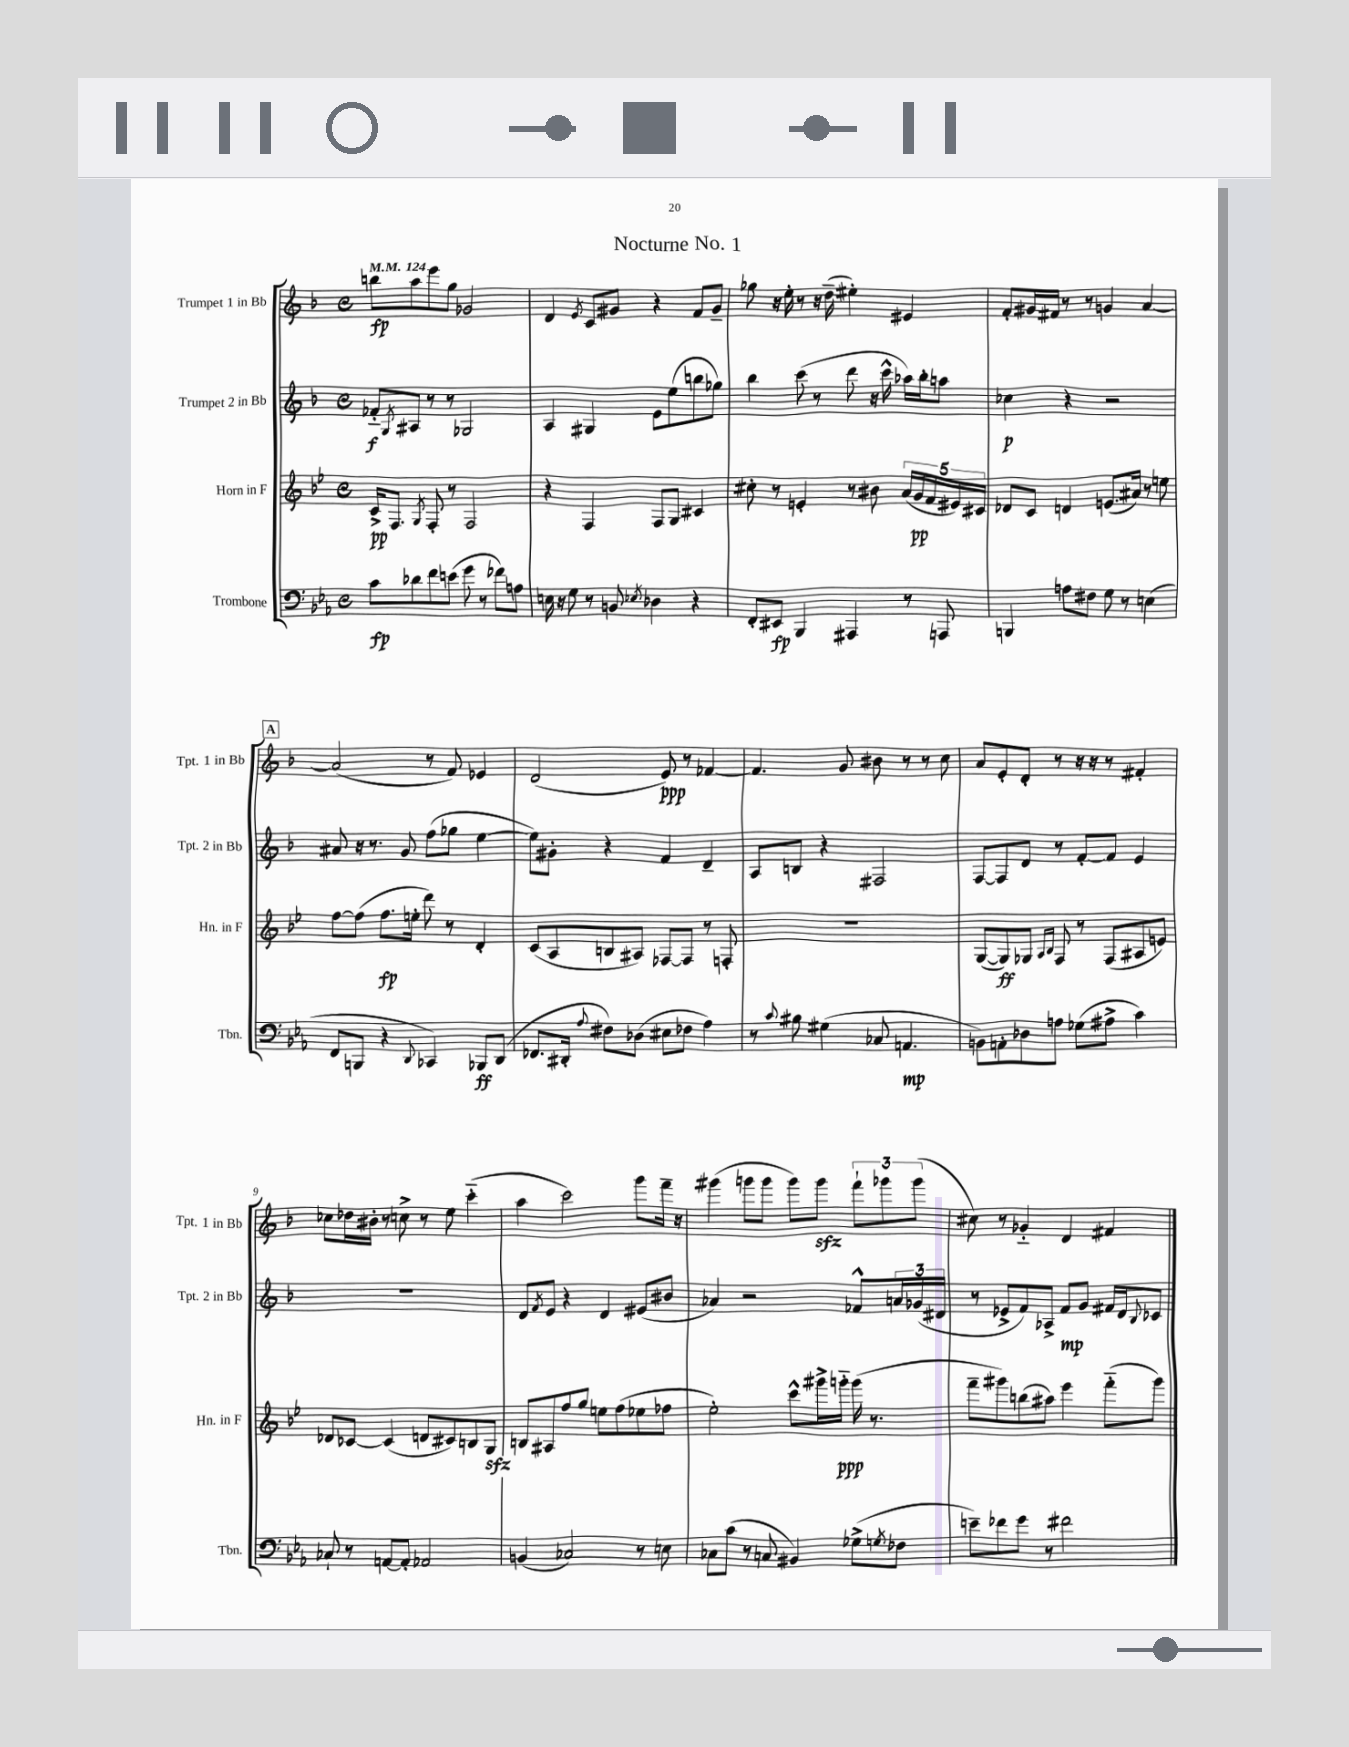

**kern	**dynam	**kern	**dynam	**kern	**dynam	**kern	**dynam
*part4	*part4	*part3	*part3	*part2	*part2	*part1	*part1
*staff4	*staff4	*staff3	*staff3	*staff2	*staff2	*staff1	*staff1
*I"Trombone	*	*I"Horn in F	*	*I"Trumpet 2 in Bb	*	*I"Trumpet 1 in Bb	*
*I'Tbn.	*	*I'Hn. in F	*	*I'Tpt. 2 in Bb	*	*I'Tpt. 1 in Bb	*
*clefF4	*	*clefG2	*	*clefG2	*	*clefG2	*
*k[b-e-a-]	*	*k[b-e-]	*	*k[b-]	*	*k[b-]	*
*M4/4	*	*M4/4	*	*M4/4	*	*M4/4	*
*met(c)	*	*met(c)	*	*met(c)	*	*met(c)	*
*MM124	*	*MM124	*	*MM124	*	*MM124	*
=1	=1	=1	=1	=1	=1	=1	=1
8c\L	fp	16c^/KL	pp	8f-X/L	f	8bbn\L	fp
.	.	8.F/J	.	.	.	.	.
.	.	.	.	8qG/	.	.	.
8d-X\	.	.	.	8A#X/J	.	8aa\	.
.	.	8qG/	.	.	.	.	.
8f\	.	8F'/	.	8r	.	8eee\	.
(8en\J	.	8r	.	8r	.	8gg\J	.
8g\	.	2F/	.	2G-X/	.	2g-X/	.
8r	.	.	.	.	.	.	.
8f-X\L)	.	.	.	.	.	.	.
8An\J	.	.	.	.	.	.	.
=2	=2	=2	=2	=2	=2	=2	=2
16En\	.	4r	.	4A/	.	4d/	.
16r	.	.	.	.	.	.	.
8G\	.	.	.	.	.	.	.
.	.	.	.	.	.	8qe/	.
8r	.	4F/	.	4G#X/	.	8c/L	.
8BBn/	.	.	.	.	.	8g#X/J	.
8qE-X/	.	.	.	.	.	.	.
4D-X\	.	8F/L	.	8e\L	.	4r	.
.	.	8G/J	.	(8ee\	.	.	.
4r	.	4c#X/	.	8bbn\	.	8f/L	.
.	.	.	.	8gg-X\J)	.	8g#~/J	.
=3	=3	=3	=3	=3	=3	=3	=3
8FF'/L	.	8cc#X'\	.	4bb-\	.	8gg-X\	.
8EE#X/J	fp	8r	.	.	.	16r	.
.	.	.	.	.	.	16ee'\	.
4BBB-/	.	4en'/	.	(8ccc\	.	8r	.
.	.	.	.	8r	.	16r	.
.	.	.	.	.	.	(16dd~\	.
4AAA#X/	.	8r	.	8ddd\	.	4ee#X'\)	.
.	.	8b#X\	.	16r	.	.	.
.	.	.	.	16ccc^^\	.	.	.
8r	.	(20a/LL	.	16aa-X\LL)	.	4e#X/	.
.	.	20g/	pp	.	.	.	.
.	.	.	.	16bb-'\J	.	.	.
.	.	20f/	.	.	.	.	.
8AAAn/	.	.	.	8aan\J	.	.	.
.	.	20e#X/)	.	.	.	.	.
.	.	20c#X/JJ	.	.	.	.	.
=4	=4	=4	=4	=4	=4	=4	=4
4BBBn/	.	8d-X/L	.	4cc-X\	p	8f'/L	.
.	.	8c/J	.	.	.	16g#X/L	.
.	.	.	.	.	.	16f#X/JJ	.
8An\L	.	4dn/	.	4r	.	8r	.
8F#X\J	.	.	.	.	.	8r	.
8G\	.	(8.en/L	.	2r	.	4gn/	.
8r	.	.	.	.	.	.	.
.	.	16a#X/Jk)	.	.	.	.	.
(4En\	.	8r	.	.	.	[4a/	.
.	.	8een\	.	.	.	.	.
!!LO:LB:g=z
!!LO:REH:place=s1:t=A
=5	=5	=5	=5	=5	=5	=5	=5
8FF/L	.	[8ff\L	.	8a#X/	.	(2a/]	.
8BBBn/J	.	(8ff\J]	.	16r	.	.	.
.	.	.	.	8.r	.	.	.
4r	.	8.ff\L	fp	.	.	.	.
.	.	.	.	8g/	.	.	.
.	.	16een'\Jk	.	.	.	.	.
8qqDD/	.	.	.	.	.	.	.
4CC-X/)	.	8ddd\)	.	(8ff\L	.	8r	.
.	.	8r	.	8gg-X\J	.	8f/)	.
8BBB-X/L	ff	4d'/	.	[4ee\	.	4e-X/	.
(8DD/J	.	.	.	.	.	.	.
=6	=6	=6	=6	=6	=6	=6	=6
8.FF-X/L	.	(8c/L	.	8ee\L])	.	(2d/	.
.	.	8A/	.	8g#X'\J	.	.	.
16DD#X'/Jk	.	.	.	.	.	.	.
8qqA-/	.	.	.	.	.	.	.
8F#X\L)	.	8Bn/	.	4r	.	.	.
(8D-X\J	.	8A#X/J)	.	.	.	.	.
8E#X\L	.	[8F-X/L	.	4f/	.	8e/)	ppp
8F-X\J	.	8F-/J]	.	.	.	8r	.
4A-\)	.	8r	.	4d~/	.	[4f-X/	.
.	.	8Fn'/	.	.	.	.	.
=7	=7	=7	=7	=7	=7	=7	=7
8r	.	1r	.	8A/L	.	4.f-/]	.
8qqc/	.	.	.	.	.	.	.
8B#X\	.	.	.	8Bn/J	.	.	.
(4G#X\	.	.	.	4r	.	.	.
.	.	.	.	.	.	8g/	.
8C-X/	.	.	.	2F#X/	.	8b#X\	.
4.AAn/	mp	.	.	.	.	8r	.
.	.	.	.	.	.	8r	.
.	.	.	.	.	.	8cc\	.
=8	=8	=8	=8	=8	=8	=8	=8
8BBn\L)	.	([8G/L	.	[8F/L	.	8a/L	.
8AAn'\	.	8G/])	ff	8F/]	.	8e'/	.
8D-X\	.	8G-X/J	.	8d/J	.	8d'/J	.
.	.	16qqA/LL	.	.	.	.	.
.	.	16qqB-/JJ	.	.	.	.	.
8An\J	.	8F/	.	8r	.	8r	.
(8G-X\L	.	8r	.	[8f'/L	.	16r	.
.	.	.	.	.	.	16r	.
8A#X^\J	.	(8F/L	.	8f/J]	.	8r	.
4c\)	.	8A#X/	.	4e/	.	4f#X'/	.
.	.	8en/J)	.	.	.	.	.
!!LO:LB:g=z
=9	=9	=9	=9	=9	=9	=9	=9
8C-X`/	.	8d-X/L	.	1r	.	8cc-X\L	.
8r	.	[8c-X/J	.	.	.	16dd-X\L	.
.	.	.	.	.	.	16b#X'\JJ	.
[8AAn/L	.	(4c-/]	.	.	.	8r	.
8AA'/J]	.	.	.	.	.	8ccn^\	.
2AA-X/	.	8dn/L	.	.	.	8r	.
.	.	8c#X/)	.	.	.	8ee\	.
.	.	8Bn/	.	.	.	(4ccc\	.
.	.	8Gzz/J	.	.	.	.	.
=10	=10	=10	=10	=10	=10	=10	=10
(4BBn/	.	8Bn/L	.	8d/L	.	4aa\	.
.	.	.	.	8qf/	.	.	.
.	.	8A#X/	.	8e/J	.	.	.
2C-X/)	.	8ff/	.	4r	.	2ccc\)	.
.	.	8gg/J	.	.	.	.	.
.	.	8een\L	.	4d/	.	.	.
.	.	(8ff\	.	.	.	.	.
8r	.	8ee-X\	.	(8e#X/L	.	8ggg\L	.
8En\	.	8ff-X\J	.	8b#X/J	.	16fff~\Jk	.
.	.	.	.	.	.	16r	.
=11	=11	=11	=11	=11	=11	=11	=11
8C-X\L	.	2ee-'\)	.	4a-X/)	.	(4ggg#X\	.
(8c\J	.	.	.	.	.	.	.
8r	.	.	.	2r	.	8gggn\L	.
8Cn/	.	.	.	.	.	8ggg\J	.
4BB#X/)	.	8ccc^^\L	.	.	.	8ggg\L)	.
.	.	16ggg#X^\L	.	.	.	8gggzz\J	.
.	.	16gggn\JJ	ppp	.	.	.	.
(8G-X^\L	.	(16ggg\	.	8f-X^^/L	.	12fff`\L	.
.	.	8.r	.	.	.	.	.
.	.	.	.	.	.	12ggg-X\	.
8qGn/	.	.	.	.	.	.	.
8F-X\J	.	.	.	24an/L	.	.	.
.	.	.	.	(24g-X/	.	(12ggg-\J	.
.	.	.	.	24d#X/JJ	.	.	.
=12	=12	=12	=12	=12	=12	=12	=12
8en~\L)	.	8fff~\L	.	8r	.	8cc#X\)	.
8f-X\	.	8ggg#X\)	.	8e-X^/L	.	8r	.
8g\J	.	(8bbn\	.	8f/)	.	4g-X/	.
8r	.	8aa#X\J)	.	8A-X^/J	.	.	.
2f#X\	.	4eee-\	.	8f/L	mp	4d/	.
.	.	.	.	8g/J	.	.	.
.	.	(8fff\L	.	16f#X/LL	.	4f#X/	.
.	.	.	.	16d/J	.	.	.
.	.	.	.	8qqB-/	.	.	.
.	.	8ggg#\J)	.	8c-X/J	.	.	.
==	==	==	==	==	==	==	==
*-	*-	*-	*-	*-	*-	*-	*-
